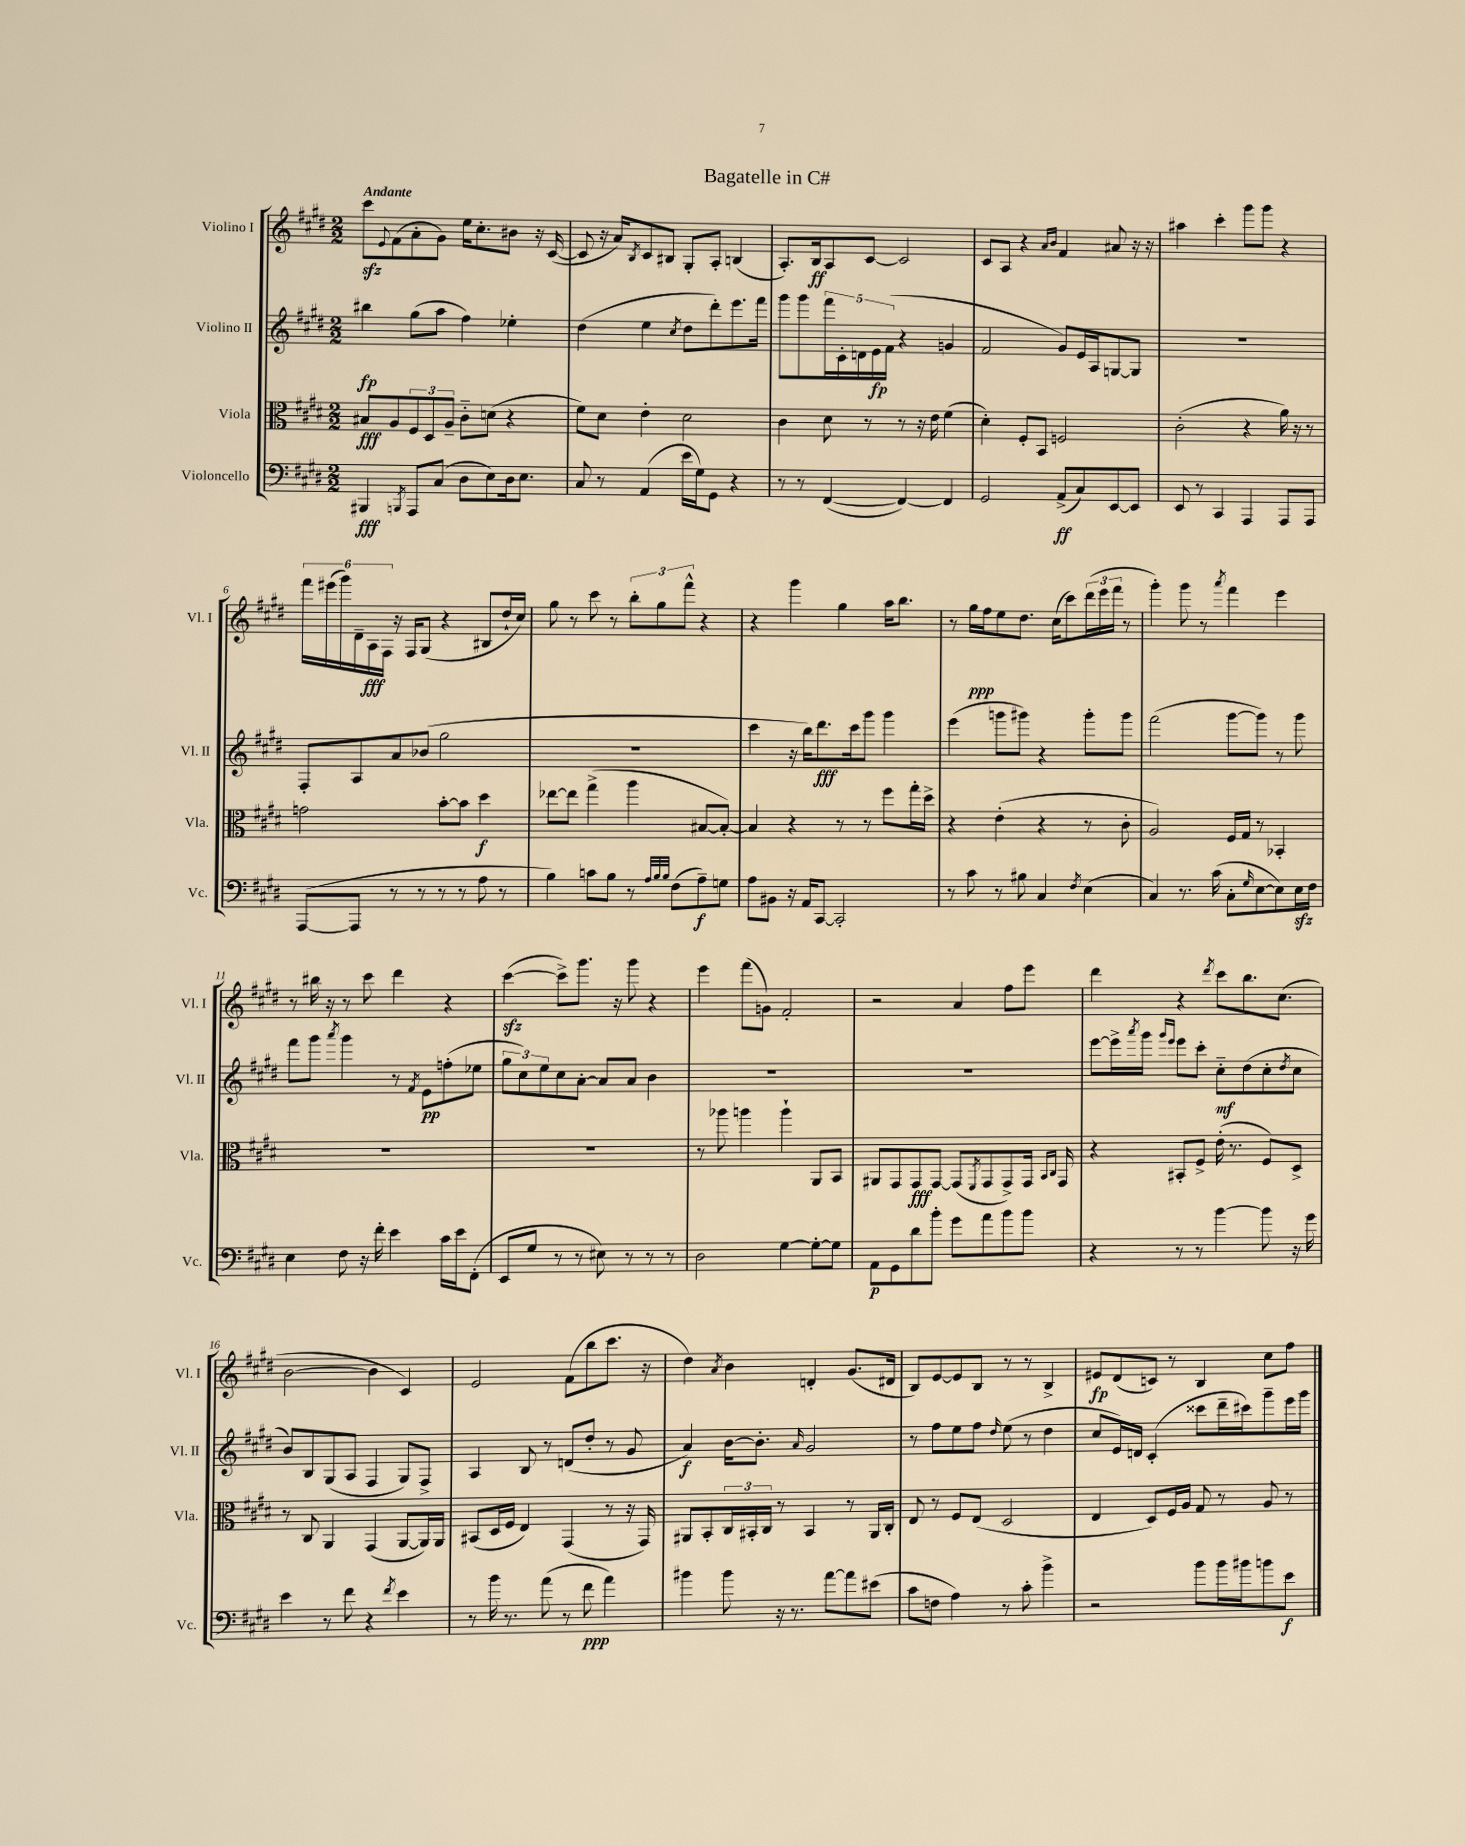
\header { title = "Bagatelle in C#" }
<<
\new StaffGroup <<
\new Staff = "s0" \with { instrumentName = "Violino I" shortInstrumentName = "Vl. I" } {
    \clef treble \key e \major \numericTimeSignature \time 2/2 \tempo "Andante"
    cis'''8\sfz \appoggiatura { e'8 } fis'8( a'8-. gis'8) e''16 cis''8.-. bis'8 r16 cis'16~( |
    cis'8 r16 a'16) \acciaccatura { b8 } cis'8 bis8 gis8-. a8-. b4( |
    a8.-.) b16\ff a8 cis'8~ cis'2 |
    cis'8 a8 r4 \grace { a'16 b'16 } fis'4 ais'8 r16 r16 |
    ais''4 cis'''4-. gis'''8 gis'''8 r4 |
    \tuplet 6/4 { fis'''16 eis'''16( gis'''16) dis'16-- a16\fff fis16 } r16 fis16 gis8( r4 bis8 dis''16-! cis''16) |
    gis''8 r8 cis'''8 r8 \tuplet 3/2 { b''8-. gis''8 fis'''8-^ } r4 |
    r4 gis'''4 gis''4 a''16 b''8. |
    r8 gis''16\ppp fis''16 e''8 dis''8. cis''16( cis'''8) \tuplet 3/2 { dis'''16( e'''16 fis'''16 } r8 |
    gis'''4-.) gis'''8 r8 \acciaccatura { a'''8 } fis'''4 e'''4 |
    r8 bis''16 r16 r8 cis'''8 dis'''4 r4 |
    cis'''4~\sfz( cis'''8->) gis'''8. r16 gis'''8 r4 |
    e'''4 fis'''8( g'8) fis'2-. |
    r2 a'4 fis''8 e'''8 |
    dis'''4 r4 \acciaccatura { dis'''8 } cis'''8 b''8. cis''8.( |
    b'2~ b'4 cis'4) |
    e'2 fis'8( b''8 cis'''8. r16 |
    dis''4) \acciaccatura { a'8 } b'4 d'4-. gis'8.( dis'16 |
    b8) e'8~ e'8 b8 r8 r8 b4-> |
    eis'8\fp dis'8( c'8) r8 b4 cis''8 fis''8 \bar "|." |
}
\new Staff = "s1" \with { instrumentName = "Violino II" shortInstrumentName = "Vl. II" } {
    \clef treble \key e \major \numericTimeSignature \time 2/2
    bis''4\fp gis''8( a''8 fis''4) ees''4-. |
    dis''4( e''4 \acciaccatura { cis''8 } dis''8 dis'''8-.) e'''8. fis'''16 |
    gis'''8 gis'''8 \tuplet 5/4 { fis'''16 cis'16-. d'16 e'16\fp fis'16( } r4 g'4 |
    fis'2 gis'8) e'16 a16 g8~ g8 |
    R1 |
    fis8-. a8 a'8 bes'8( gis''2 |
    R1 |
    cis'''4 r16 b''16) dis'''8.\fff cis'''16 gis'''8 gis'''4 |
    e'''4( g'''8 gis'''8) r4 gis'''8-. gis'''8 |
    fis'''2( gis'''8~ gis'''8) r8 gis'''8 |
    fis'''8 gis'''8 \acciaccatura { a'''8 } gis'''4 r8 \acciaccatura { fis'8 } e'8\pp f''8-.( ees''8 |
    \tuplet 3/2 { gis''8 cis''8) e''8 } cis''8 a'8~-. a'8 a'8 b'4 |
    R1 |
    R1 |
    e'''8~ e'''16-> \acciaccatura { a'''8 } gis'''16 \grace { gis'''16 e'''16 } e'''8 cis'''8-. cis''8-_\mf dis''8( cis''8-. \acciaccatura { dis''8 } cis''8 |
    b'8) b8 gis8( a8 fis4 gis8) fis8-> |
    a4 b8 r8 d'8( dis''8-. r8 gis'8 |
    a'4\f) b'16~ b'8.-. \grace { a'16 } gis'2 |
    r8 fis''8 e''8 fis''8 \grace { dis''16 } e''8( r8 dis''4 |
    cis''8 e'16) d'16 cis'4-.( cisis'''8 dis'''16-- cis'''16) gis'''8-- e'''16 gis'''16 \bar "|." |
}
\new Staff = "s2" \with { instrumentName = "Viola" shortInstrumentName = "Vla." } {
    \clef alto \key e \major \numericTimeSignature \time 2/2
    bis8\fff a8 \tuplet 3/2 { fis8 dis8 a8-- } cis'8-_ d'8( r4 |
    fis'8) dis'8 e'4-. dis'2 |
    cis'4 dis'8 r8 r8 r16 e'16 fis'4( |
    dis'4-.) fis8-. b,8 f2 |
    cis'2-.( r4 a'16) r16 r8 |
    g'2 b'8~-. b'8 dis''4\f |
    ees''8~ ees''8 gis''4->( a''4 bis8~ bis8~-.) |
    bis4 r4 r8 r8 fis''8 gis''16-. dis''16-> |
    r4 e'4-.( r4 r8 cis'8-. |
    a2) fis16 gis16 r8 bes,4-. |
    R1 |
    R1 |
    r8 aes''8 a''4 a''4-! a,8 b,8 |
    ais,8 gis,8 gis,8\fff gis,8~ gis,8( \acciaccatura { fis,8 } gis,8 gis,8->) gis,16 \grace { b,16 cis16 } gis,16 |
    r4 bis,8-. fis8-> e'16-.( r8. fis8) dis8-> |
    r8 cis8 a,4 gis,4( a,8~ a,16) a,16 |
    bis,8( dis16 fis16 e4) gis,4( r8 r16 gis,16) |
    ais,8 b,8-. \tuplet 3/2 { cis16 bis,16-. cis16 } r8 bis,4 r8 ais,16 cis16-. |
    e8 r8 fis8 e8( dis2 |
    e4 dis8) fis16 a16 gis8 r8 a8 r8 \bar "|." |
}
\new Staff = "s3" \with { instrumentName = "Violoncello" shortInstrumentName = "Vc." } {
    \clef bass \key e \major \numericTimeSignature \time 2/2
    bis,,4\fff \acciaccatura { b,,8 } a,,8 cis8( dis8 e8) dis16 e8. |
    cis8 r8 a,4( e'16 gis16) gis,8 r4 |
    r8 r8 fis,4~( fis,4~) fis,4 |
    gis,2 a,8->\ff( cis8) e,8~ e,8 |
    e,8 r8 cis,4 a,,4 a,,8 a,,8 |
    a,,8~( a,,8 r8 r8 r8 r8 a8 r8 |
    b4) c'8 b8 r8 \grace { a32 b32 b32 } fis8( a8--\f) g8 |
    a8 bis,8 r16 a,16 cis,8~ cis,2-. |
    r8 cis'8 r8 bis8 cis4 \acciaccatura { fis8 } e4( |
    cis4) r8. cis'16( cis8-. \grace { gis16 } e8~ e8) e16\sfz fis16 |
    e4 fis8 r16 fis'16-. e'4 cis'16 e'16 fis,8-.( |
    e,8 gis8 r8 r8 eis8) r8 r8 r8 |
    dis2 gis4~ gis8~-. gis8 |
    a,8\p gis,8 dis'8 b'8-. gis'8 a'8 b'8 b'8 |
    r4 r8 r8 b'4~ b'8 r16 gis'16 |
    e'4 r8 fis'8 r4 \acciaccatura { fis'8 } e'4 |
    r8 b'16 r8. a'8( r8 fis'8\ppp a'4) |
    bis'4 bis'8 r16 r8. a'8~ a'8 eis'8( |
    cis'8 f8 a4) r8 cis'8-. b'4-> |
    r2 b'8 b'16 bis'16 b'8 e'8\f \bar "|." |
}
>>
>>
